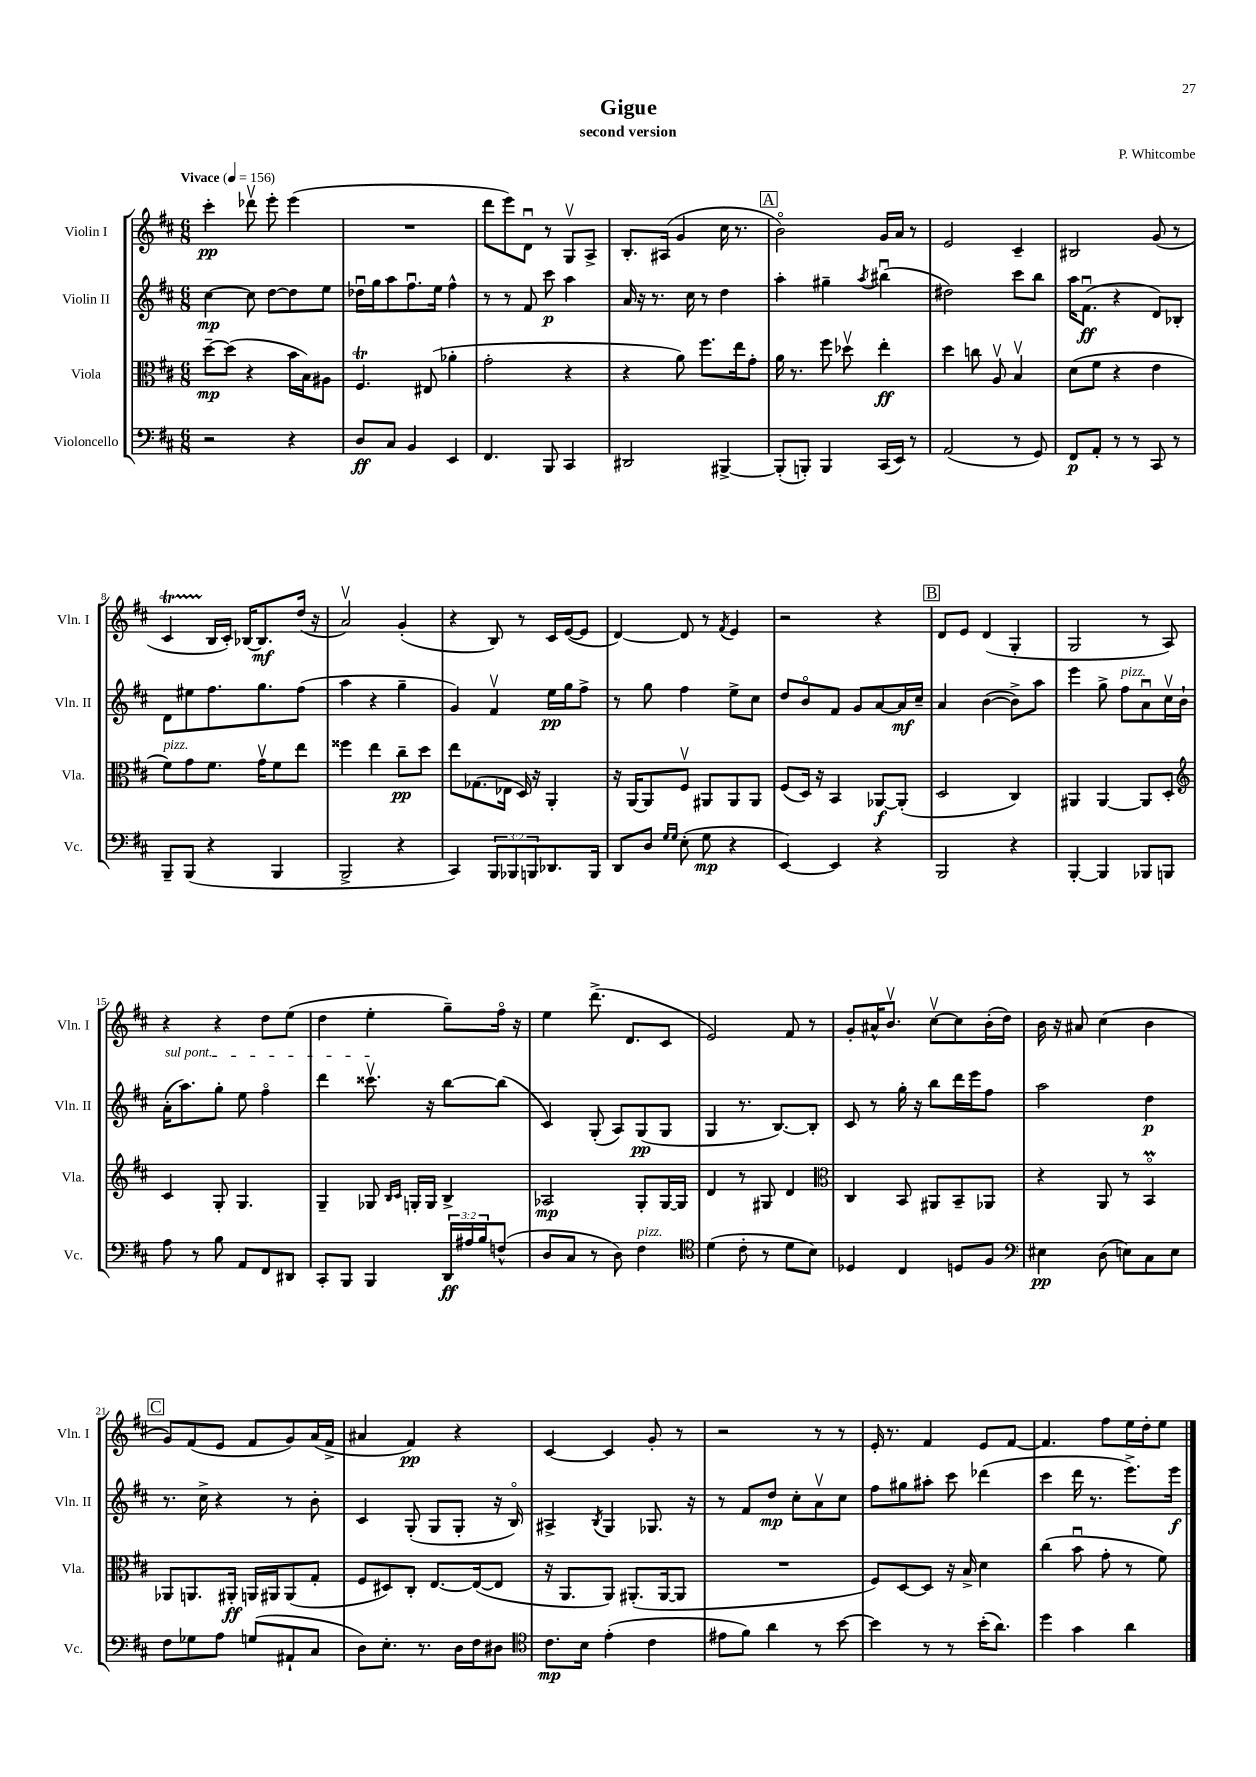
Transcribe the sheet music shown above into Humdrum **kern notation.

**kern	**kern	**kern	**kern
*staff4	*staff3	*staff2	*staff1
*clefF4	*clefC3	*clefG2	*clefG2
*k[f#c#]	*k[f#c#]	*k[f#c#]	*k[f#c#]
*M6/8	*M6/8	*M6/8	*M6/8
*MM156	*MM156	*MM156	*MM156
2r	[8dd~	[4cc#	4ccc#'
.	(8dd]	.	.
.	4r	8cc#]	8ddd-v
.	.	[8dd	8eee'
4r	16b	8dd]	(4eee
.	16B)	.	.
.	8A#	8ee	.
=	=	=	=
8D	4.F#	16dd-u	2.r
.	.	16gg	.
8C#	.	8aa	.
4BB	.	8.ff#u	.
.	(8E#	.	.
.	.	16ee	.
4EE	4a-'	4ff#^^	.
=	=	=	=
4.FF#	2g'	8r	8ddd
.	.	8r	8eee)
.	.	8f#	8du
8BBB	.	8ccc#	8r
4CC#	4r	4aa	8Gv
.	.	.	8A^
=	=	=	=
2DD#	4r	16a	8.B'
.	.	16r	.
.	.	8.r	.
.	.	.	(16A#
.	8a)	.	4g
.	.	16cc#	.
.	8.ff#	8r	.
[4BBB#^	.	4dd	16cc#
.	16ee	.	8.r
.	8g'	.	.
=	=	=	=
(8BBB#']	16a	4aa'	2bo)
.	8.r	.	.
8BBB')	.	.	.
4BBB	8ff#	4gg#~	.
.	8dd-v	.	.
.	.	8qaa	.
(16CC#	4ee'	(4bb#u	16g
16EE)	.	.	16a
8r	.	.	8r
=	=	=	=
(2AA	4dd	2dd#)	2e
.	8cc	.	.
.	8Av	.	.
8r	4Bv	8ccc#	4c#~
8GG)	.	8bb	.
=	=	=	=
8FF#	(8d	16aa	2B#
.	.	(8.f#u	.
8AA'	8f#	.	.
8r	4r	4r	.
8r	.	.	.
8CC#	4e	8d)	(8g
8r	.	8B-'	8r
=	=	=	=
8BBB~	8f#)	8d	4c#
(8BBB	8g	8ee#	.
4r	8.f#	8.ff#	16B
.	.	.	16c#')
.	.	.	[16B-
.	16gv	8.gg	8.B-]
4BBB	8f#	.	.
.	8ee	(8ff#	(16dd
.	.	.	16r
=	=	=	=
2BBB^	4ff##	4aa	2av)
.	4ee	4r	.
4r	8cc#~	4gg~	(4g'
.	8dd	.	.
=	=	=	=
4CC#)	8ee	4g)	4r
.	(8.G-	.	.
12BBB	.	4f#v	8B)
.	16E-	.	.
12BBB-	.	.	.
.	16D)	.	8r
12BBB	.	.	.
.	16r	.	.
8.DD-	4AA'	16ee	16c#
.	.	16gg	([16e
.	.	8ff#^	8e]
16BBB	.	.	.
=	=	=	=
8DD	16r	8r	[4d)
.	[16AA	.	.
8D	8AA]	8gg	.
16qqG	.	.	.
16qqG	.	.	.
(8E'	8F#v	4ff#	8d]
8G	8AA#	.	8r
.	.	.	8qf#
4r	8AA#	8ee^	4e
.	8AA#	8cc#	.
=	=	=	=
[4EE)	(8F#	8dd	2r
.	16D)	8bo	.
.	16r	.	.
4EE]	4BB	8f#	.
.	.	8g	.
4r	[8AA-	[8a	4r
.	(8AA-']	16a]	.
.	.	16cc#~	.
=	=	=	=
2BBB	2D	4a	8d
.	.	.	8e
.	.	([4b	(4d
4r	4C#)	8b^])	4G'
.	.	8aa	.
=	=	=	=
[4BBB'	4AA#	4eee	2G
4BBB]	[4AA#	8gg^	.
.	.	8ff#	.
8BBB-	8AA#]	8au	8r
8BBB	8D'	16cc#v	8A)
.	.	16b`	.
=	=	=	=
*	*clefG2	*	*
8A	4c#	(16a'	4r
.	.	8.aa)	.
8r	.	.	.
8B	8G'	8gg'	4r
8AA	4.G	8ee	.
8FF#	.	4ff#o	8dd
8DD#	.	.	(8ee
=	=	=	=
8CC#'	4G~	4ddd	4dd
8BBB	.	.	.
4BBB	8G-	8.ccc##v	4ee'
.	16qqB	.	.
.	16qqc#	.	.
.	16G'	.	.
.	16G	16r	.
24DD	4B^	[8bb	8gg~)
24A#	.	.	.
24B	.	.	.
(8F^^	.	(8bb]	16ff#o
.	.	.	16r
=	=	=	=
8D	2A-	4c#)	4ee
8C#	.	.	.
8r	.	(8G'	(8.ddd^
8D)	.	8A)	.
.	.	.	8.d
4F#	8G'	(8G	.
.	[16G	8G	8c#
.	16G]	.	.
=	=	=	=
*clefC4	*	*	*
(4d	4d	4G	2e)
8c#'	8r	8.r	.
8r	8G#	.	.
.	.	[8.B)	.
8d	4d	.	8f#
8B)	.	8B']	8r
=	=	=	=
*	*clefC3	*	*
4D-	4C#	8c#	8g'
.	.	8r	16a#^^
.	.	.	8.bv
4C#	8BB	16gg'	.
.	.	16r	.
.	8AA#	8bb	[8cc#v
8D	8BB~	16ddd	8cc#]
.	.	16eee	.
8F#	8AA-	8ff#	(16b'
.	.	.	16dd)
=	=	=	=
*clefF4	*	*	*
4E#	4r	2aa	16b
.	.	.	16r
.	.	.	8a#
(8D	8AA	.	(4cc#
8E)	8r	.	.
8C#	4BBo	4dd	4b
8E	.	.	.
=	=	=	=
8F#	8AA-	8.r	8g)
8G-	8.AA	.	(8f#
.	.	16cc#^	.
8A	.	4r	8e
.	16AA#'	.	.
(8G	16AA	.	8f#
.	16AA#	.	.
8AA#`	(8AA#	8r	8g)
8C#	8G'	8b'	(16a
.	.	.	16f#^
=	=	=	=
8D)	8F#	4c#	4a#
8.E'	8D#)	.	.
.	8C#'	(8G'	4f#)
8.r	.	.	.
.	[8.E	8G	.
16D	.	8G'	4r
16F#	(16E_	.	.
8D#	8E]	16r	.
.	.	16Bo)	.
=	=	=	=
*clefC4	*	*	*
8.c#	16r	4A#^	[4c#
.	8.AA	.	.
16B	.	.	.
.	.	8qB	.
(4e'	8AA)	4G	4c#]
.	(8.AA#'	.	.
4c#	.	8.G-	8g'
.	[16AA#	.	.
.	8AA#]	.	8r
.	.	16r	.
=	=	=	=
8e#	2.r	8r	2r
8f#)	.	8f#	.
4a	.	8dd	.
.	.	8cc#'	.
8r	.	8av	8r
[8b	.	8cc#	8r
=	=	=	=
4b]	8F#)	8ff#	16e'
.	.	.	8.r
.	[8D	8gg#	.
8r	8D]	8aa#'	4f#
8r	16r	8ccc#	.
.	16B^	.	.
(16b'	4d	(4ddd-	8e
8.a)	.	.	.
.	.	.	[8f#
=	=	=	=
4dd	(4cc#	4ccc#	4.f#]
4g	8bu	16ddd	.
.	.	8.r	.
.	8g'	.	8ff#
4a	8r	8.eee^)	16ee
.	.	.	16dd'
.	8f#)	.	8ee
.	.	16eee	.
==	==	==	==
*-	*-	*-	*-
